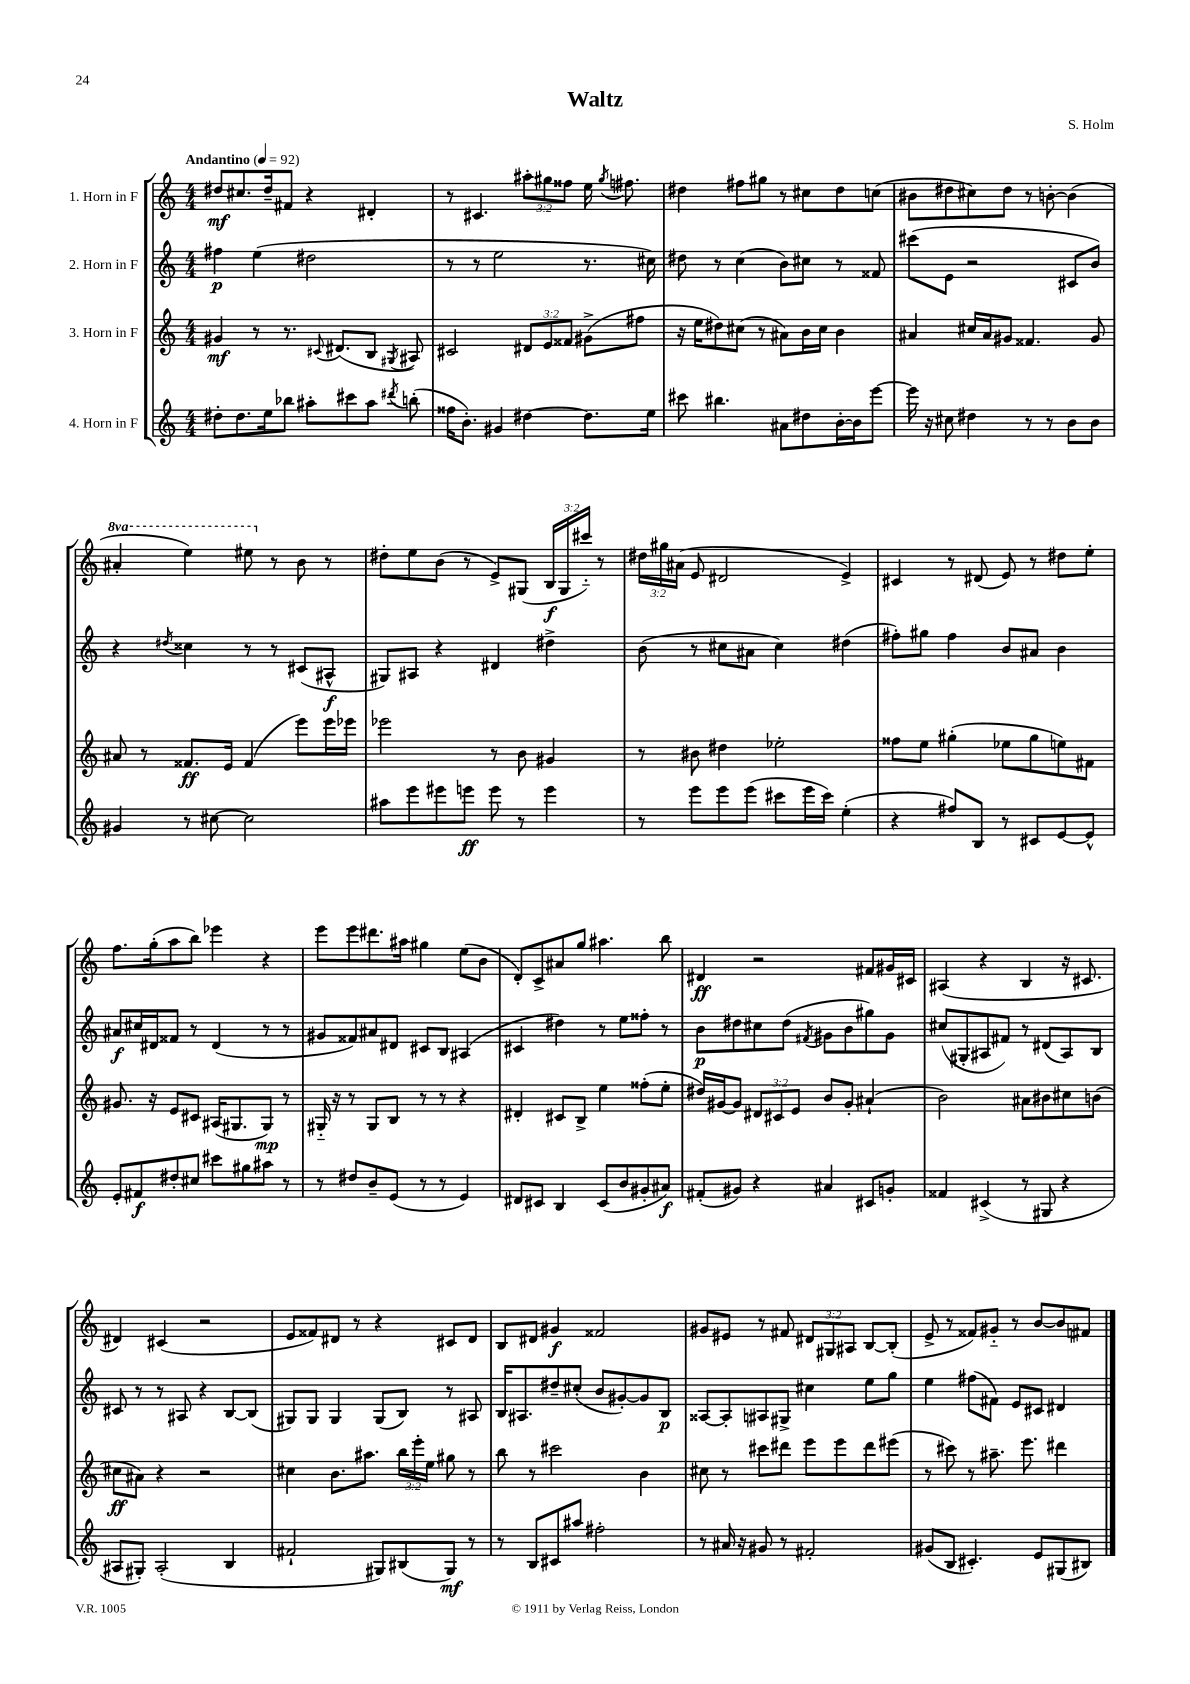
\header { title = "Waltz" composer = "S. Holm" }
<<
\new StaffGroup <<
\new Staff = "s0" \with { instrumentName = "1. Horn in F" } {
    \clef treble \key c \major \numericTimeSignature \time 4/4 \override Staff.TupletNumber.text = #tuplet-number::calc-fraction-text \set Staff.ottavationMarkups = #ottavation-simple-ordinals \tempo "Andantino" 4 = 92
    \autoBeamOff dis''8[\mf cis''8. dis''16-- fis'8] r4 dis'4-. |
    r8 cis'4. \tuplet 3/2 { ais''8[-. gis''8 fisis''8] } e''16 \acciaccatura { gis''8 } fis''8. |
    dis''4 fis''8[ gis''8] r8 cis''8[ dis''8 c''8]( |
    bis'8[ dis''8 cis''8) dis''8] r8 b'8~-. b'4( |
    \ottava #1 ais''4-. e'''4) eis'''8 \ottava #0 r8 b'8 r8 |
    dis''8[-. e''8 b'8]( r8 e'8[->) gis8]( \tuplet 3/2 { b16[\f gis16 cis'''16]-_) } r8 |
    \tuplet 3/2 { dis''16[ gis''16 ais'16]( } e'8 dis'2 e'4->) |
    cis'4 r8 dis'8( e'8) r8 dis''8[ e''8]-. |
    f''8.[ g''16-.( a''8 b''8]) ees'''4 r4 |
    e'''8[ e'''8 dis'''8. ais''16] gis''4 e''8[( b'8] |
    d'8[-.) c'8-> ais'8 g''8] ais''4. b''8 |
    dis'4\ff r2 fis'8[ gis'16 cis'16] |
    ais4( r4 b4 r16 cis'8. |
    dis'4) cis'4( r2 |
    e'8[ fisis'8) dis'8] r8 r4 cis'8[ dis'8] |
    b8[ dis'8] gis'4\f fisis'2 |
    gis'8[ eis'8] r8 fis'8 \tuplet 3/2 { dis'8[ gis8 ais8] } b8[~ b8]-.( |
    e'8-> r8 fisis'8[) gis'8]-_ r8 b'8[~ b'8 fis'8] \bar "|." |
}
\new Staff = "s1" \with { instrumentName = "2. Horn in F" } {
    \clef treble \key c \major \numericTimeSignature \time 4/4
    \autoBeamOff fis''4\p e''4( dis''2 |
    r8 r8 e''2 r8. cis''16) |
    dis''8 r8 c''4( b'8[) cis''8] r8 fisis'8 |
    cis'''8[( e'8] r2 cis'8[ b'8]) |
    r4 \acciaccatura { dis''8 } cisis''4 r8 r8 cis'8[( ais8]-^\f |
    gis8[) ais8] r4 dis'4 dis''4-> |
    b'8( r8 cis''8[ ais'8] cis''4) dis''4( |
    fis''8[-.) gis''8] fis''4 b'8[ ais'8] b'4 |
    ais'8[\f cis''16 dis'16 fisis'8] r8 dis'4( r8 r8 |
    gis'8[ fisis'8) ais'8 dis'8] cis'8[ b8] ais4( |
    cis'4 dis''4) r8 e''8[ fisis''8]-. r8 |
    b'8[\p dis''8 cis''8 dis''8]( \acciaccatura { fis'8 } gis'8[ b'8 gis''8) gis'8] |
    cis''8[( gis8-. ais8 fis'8]) r8 dis'8[( ais8) b8] |
    cis'8 r8 r8 ais8 r4 b8[~ b8]( |
    gis8[) gis8] gis4 gis8[( b8]) r8 ais8 |
    b16[ ais8. dis''8-- cis''8]-.( b'8[ gis'8~-.) gis'8 b8]\p |
    aisis8[~ aisis8-. ais8 gis8]-> cis''4 e''8[ g''8] |
    e''4 fis''8[( fis'8]) e'8[ cis'8] dis'4 \bar "|." |
}
\new Staff = "s2" \with { instrumentName = "3. Horn in F" } {
    \clef treble \key c \major \numericTimeSignature \time 4/4 \override Staff.TupletNumber.text = #tuplet-number::calc-fraction-text
    \autoBeamOff gis'4\mf r8 r8. \appoggiatura { cis'8 } dis'8.[( b8] \acciaccatura { gis8 } ais8) |
    cis'2 \tuplet 3/2 { dis'8[ e'8 fisis'8] } gis'8[->( fis''8] |
    r16 e''16[ dis''8) cis''8]( r8 ais'8[) b'16 cis''16] b'4 |
    ais'4 cis''16[ ais'16 gis'8] fisis'4. gis'8 |
    ais'8 r8 fisis'8.[\ff e'16] fisis'4( e'''8[) e'''16 ees'''16] |
    ees'''2 r8 b'8 gis'4 |
    r8 bis'8 dis''4 ees''2-. |
    fisis''8[ e''8] gis''4-.( ees''8[ gis''8 e''8) fis'8] |
    gis'8. r16 e'8[ cis'8] ais16[( gis8. gis8]\mp) r8 |
    gis16-_ r16 r8 gis8[ b8] r8 r8 r4 |
    dis'4-. cis'8[ b8]-> e''4 fisis''8[-.( e''8]-. |
    dis''16[) gis'16~ gis'8] \tuplet 3/2 { dis'8[ cis'8 e'8] } b'8[ gis'8]-. ais'4-!( |
    b'2) ais'8[ bis'8 cis''8 b'8]( |
    cis''8[\ff ais'8]) r4 r2 |
    cis''4 b'8.[ ais''8.] \tuplet 3/2 { b''16[ e'''16-. e''16] } gis''8 r8 |
    b''8 r8 cis'''2 b'4 |
    cis''8 r8 cis'''8[ dis'''8] e'''8[ e'''8 dis'''8 eis'''8]( |
    r8 cis'''8) r8 ais''8.-- e'''8. dis'''4 \bar "|." |
}
\new Staff = "s3" \with { instrumentName = "4. Horn in F" } {
    \clef treble \key c \major \numericTimeSignature \time 4/4
    \autoBeamOff dis''8[-. dis''8. e''16 bes''8] ais''8[-. cis'''8 ais''8] \acciaccatura { dis'''8 } b''8-.( |
    fisis''16[ b'8.]-.) gis'4 dis''4~ dis''8.[ e''16] |
    cis'''8 bis''4. ais'8[ dis''8 b'16~-. b'16 e'''8]~ |
    e'''16 r16 cis''8 dis''4 r8 r8 b'8[ b'8] |
    gis'4 r8 cis''8~ cis''2 |
    ais''8[ e'''8 eis'''8 e'''8]\ff e'''8 r8 e'''4 |
    r8 e'''8[ e'''8 e'''8]( cis'''8[ e'''16 cis'''16]) e''4-.( |
    r4 fis''8[) b8] r8 cis'8[ e'8~ e'8]-^ |
    e'8[-. fis'8\f dis''8-. cis''8] cis'''8[ gis''8 ais''8] r8 |
    r8 dis''8[ b'8-- e'8]( r8 r8 e'4) |
    dis'8[ cis'8] b4 cis'8[( b'8 gis'8-. ais'8]\f) |
    fis'8[-.( gis'8]) r4 ais'4 cis'8[ g'8]-. |
    fisis'4 cis'4->( r8 gis8 r4 |
    ais8[ gis8]-.) ais2-.( b4 |
    fis'2-! gis8[) bis8( gis8]\mf) r8 |
    r8 b8[ cis'8 ais''8] fis''2-. |
    r8 ais'16 r16 gis'8 r8 fis'2-. |
    gis'8[( b8] cis'4.-.) e'8[ gis8( bis8]) \bar "|." |
}
>>
>>
\layout { \context { \Score \remove "Bar_number_engraver" } }
